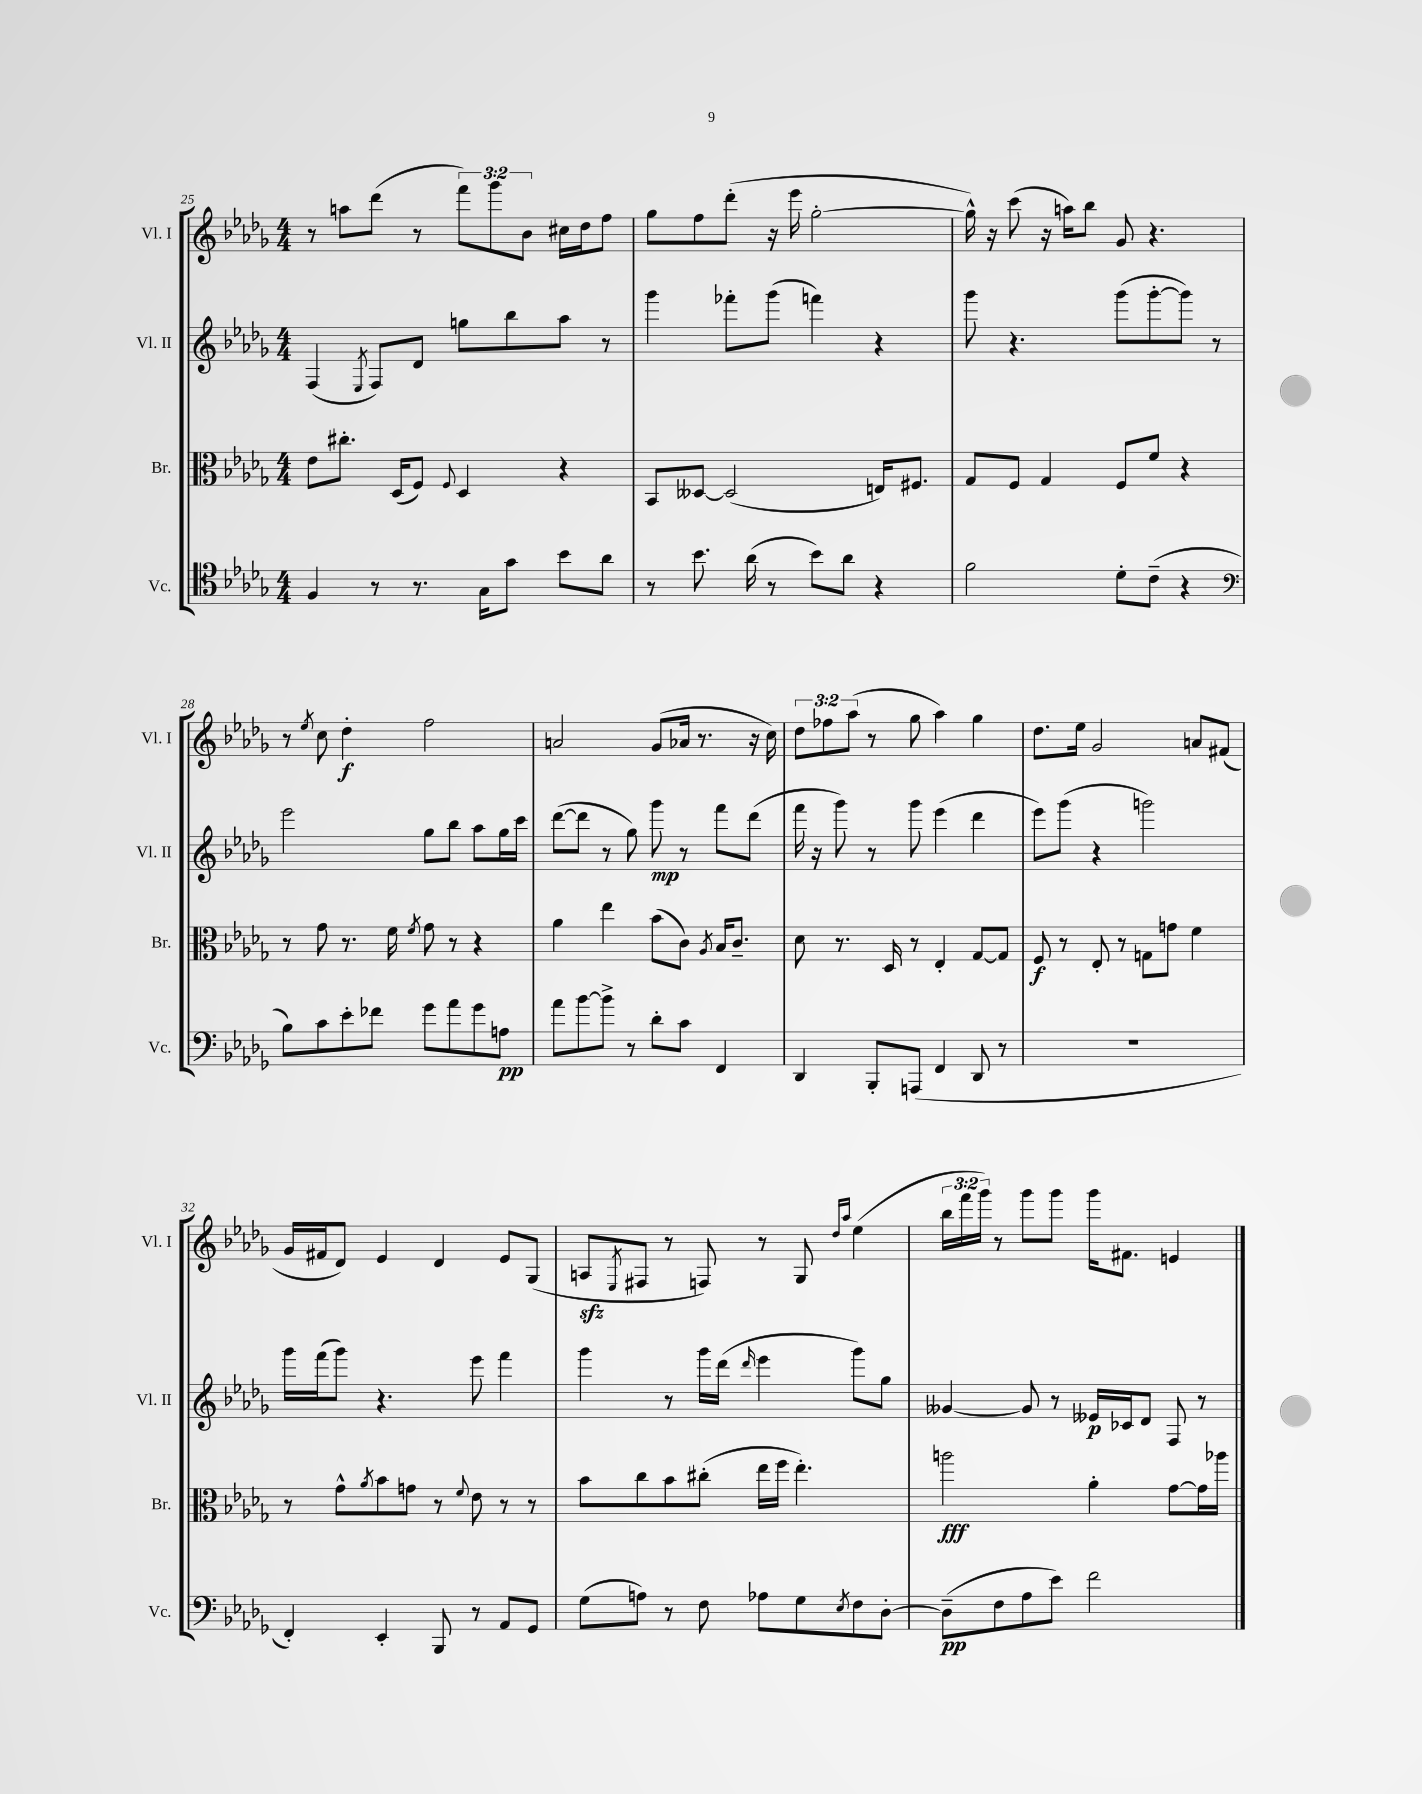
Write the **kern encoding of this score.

**kern	**dynam	**kern	**dynam	**kern	**dynam	**kern	**dynam
*part4	*part4	*part3	*part3	*part2	*part2	*part1	*part1
*staff4	*staff4	*staff3	*staff3	*staff2	*staff2	*staff1	*staff1
*I"Vc.	*	*I"Br.	*	*I"Vl. II	*	*I"Vl. I	*
*I'Vc.	*	*I'Br.	*	*I'Vl. II	*	*I'Vl. I	*
*clefC4	*	*clefC3	*	*clefG2	*	*clefG2	*
*k[b-e-a-d-g-]	*	*k[b-e-a-d-g-]	*	*k[b-e-a-d-g-]	*	*k[b-e-a-d-g-]	*
*M4/4	*	*M4/4	*	*M4/4	*	*M4/4	*
=25	=25	=25	=25	=25	=25	=25	=25
4F/	.	8e-\L	.	(4F/	.	8r	.
.	.	8.cc#X'\J	.	.	.	8aan\L	.
.	.	.	.	8qE-/	.	.	.
8r	.	.	.	8F/L)	.	(8ddd-\J	.
.	.	(16D-/KL	.	.	.	.	.
8.r	.	8F/J)	.	8d-/J	.	8r	.
.	.	8qqF/	.	.	.	.	.
.	.	4D-/	.	8ggn\L	.	12fff\L)	.
16G-\KL	.	.	.	.	.	.	.
.	.	.	.	.	.	12ggg-\	.
8g-\J	.	.	.	8bb-\	.	.	.
.	.	.	.	.	.	12b-\J	.
8b-\L	.	4r	.	8aa-\J	.	16cc#X\LL	.
.	.	.	.	.	.	16dd-\J	.
8a-\J	.	.	.	8r	.	8ff\J	.
=26	=26	=26	=26	=26	=26	=26	=26
8r	.	8BB-/L	.	4ggg-\	.	8gg-\L	.
8.b-\	.	[8D--X/J	.	.	.	8ff\	.
.	.	(2D--/]	.	8fff-X'\L	.	(8ddd-'\J	.
(16a-\	.	.	.	.	.	.	.
8r	.	.	.	(8ggg-\J	.	16r	.
.	.	.	.	.	.	16eee-\	.
8b-\L)	.	.	.	4fffn\)	.	[2gg-'\	.
8a-\J	.	.	.	.	.	.	.
4r	.	16En/KL)	.	4r	.	.	.
.	.	8.F#X/J	.	.	.	.	.
=27	=27	=27	=27	=27	=27	=27	=27
2f\	.	8G-/L	.	8ggg-\	.	16gg-^^\])	.
.	.	.	.	.	.	16r	.
.	.	8F/J	.	4.r	.	(8ccc\	.
.	.	4G-/	.	.	.	16r	.
.	.	.	.	.	.	16aan\KL)	.
.	.	.	.	.	.	8bb-\J	.
8d-'\L	.	8F/L	.	(8ggg-\L	.	8g-/	.
(8c~\J	.	8f/J	.	[8ggg-'\	.	4.r	.
4r	.	4r	.	8ggg-\J])	.	.	.
.	.	.	.	8r	.	.	.
!!LO:LB:g=z
=28	=28	=28	=28	=28	=28	=28	=28
*clefF4	*	*	*	*	*	*	*
8B-\L)	.	8r	.	2eee-\	.	8r	.
.	.	.	.	.	.	8qee-/	.
8c\	.	8g-\	.	.	.	8cc\	.
8e-'\	.	8.r	.	.	.	4dd-'\	f
8f-X\J	.	.	.	.	.	.	.
.	.	16f\	.	.	.	.	.
.	.	8qf/	.	.	.	.	.
8g-\L	.	8g-\	.	8gg-\L	.	2ff\	.
8a-\	.	8r	.	8bb-\J	.	.	.
8g-\	.	4r	.	8aa-\L	.	.	.
8An\J	pp	.	.	16gg-\L	.	.	.
.	.	.	.	16ccc\JJ	.	.	.
=29	=29	=29	=29	=29	=29	=29	=29
8a-\L	.	4a-\	.	([8ddd-\L	.	2an/	.
[8b-\	.	.	.	8ddd-\J]	.	.	.
8b-^\J]	.	4ee-\	.	8r	.	.	.
8r	.	.	.	8gg-\)	.	.	.
8d-'\L	.	(8b-\L	.	8ggg-\	mp	(8g-/L	.
8c\J	.	8c\J)	.	8r	.	16a-X/Jk	.
.	.	.	.	.	.	8.r	.
.	.	8qA-/	.	.	.	.	.
4FF/	.	16B-/KL	.	8fff\L	.	.	.
.	.	8.c~/J	.	.	.	.	.
.	.	.	.	(8ddd-\J	.	16r	.
.	.	.	.	.	.	16cc\)	.
=30	=30	=30	=30	=30	=30	=30	=30
4DD-/	.	8d-\	.	16fff\	.	12dd-\L	.
.	.	.	.	16r	.	.	.
.	.	.	.	.	.	12ff-X\	.
.	.	8.r	.	8ggg-\)	.	.	.
.	.	.	.	.	.	(12aa-\J	.
8BBB-'/L	.	.	.	8r	.	8r	.
.	.	16D-/	.	.	.	.	.
(8AAAn/J	.	8r	.	8ggg-\	.	8gg-\	.
4FF/	.	4E-'/	.	(4eee-\	.	4aa-\)	.
8DD-/	.	[8G-/L	.	4ddd-\	.	4gg-\	.
8r	.	8G-/J]	.	.	.	.	.
=31	=31	=31	=31	=31	=31	=31	=31
1r	.	8F/	f	8eee-\L)	.	8.dd-\L	.
.	.	8r	.	(8ggg-\J	.	.	.
.	.	.	.	.	.	16ee-\Jk	.
.	.	8E-'/	.	4r	.	2g-/	.
.	.	8r	.	.	.	.	.
.	.	8Gn\L	.	2gggn\)	.	.	.
.	.	8gn\J	.	.	.	.	.
.	.	4f\	.	.	.	8an/L	.
.	.	.	.	.	.	(8f#X/J	.
!!LO:LB:g=z
=32	=32	=32	=32	=32	=32	=32	=32
4FF'/)	.	8r	.	16ggg-\LL	.	16g-/LL	.
.	.	.	.	(16fff\J	.	16f#X/J	.
.	.	8g-^^\L	.	8ggg-\J)	.	8d-/J)	.
.	.	8qa-/	.	.	.	.	.
4EE-'/	.	8b-\	.	4.r	.	4e-/	.
.	.	8gn\J	.	.	.	.	.
8BBB-/	.	8r	.	.	.	4d-/	.
.	.	8qqf/	.	.	.	.	.
8r	.	8e-\	.	8eee-\	.	.	.
8AA-/L	.	8r	.	4fff\	.	8e-/L	.
8GG-/J	.	8r	.	.	.	(8G-/J	.
=33	=33	=33	=33	=33	=33	=33	=33
(8G-\L	.	8b-\L	.	4ggg-\	.	8Anzz/L	.
.	.	.	.	.	.	8qE-/	.
8An\J)	.	8cc\	.	.	.	8F#X/J	.
8r	.	8b-\	.	8r	.	8r	.
8F\	.	(8cc#X'\J	.	16ggg-\LL	.	8Fn/)	.
.	.	.	.	(16ddd-\JJ	.	.	.
.	.	.	.	16qqddd-/	.	.	.
8A-X\L	.	16ee-\LL	.	4eee-\	.	8r	.
.	.	16ff\JJ	.	.	.	.	.
8G-\	.	4.ee-'\)	.	.	.	8G-/	.
.	.	.	.	.	.	16qqdd-/LL	.
8qE-/	.	.	.	.	.	16qqaa-/JJ	.
8F\	.	.	.	8ggg-\L)	.	(4ee-\	.
[8D-'\J	.	.	.	8gg-\J	.	.	.
=34	=34	=34	=34	=34	=34	=34	=34
(8D-~\L]	pp	2aan\	fff	[4g--X/	.	24bb-\LL	.
.	.	.	.	.	.	24fff\	.
.	.	.	.	.	.	24ggg-\JJ)	.
8F\	.	.	.	.	.	8r	.
8A-\	.	.	.	8g--/]	.	8ggg-\L	.
8e-\J)	.	.	.	8r	.	8ggg-\J	.
2f\	.	4a-'\	.	16e--X/LL	p	16ggg-\KL	.
.	.	.	.	16c-X/J	.	8.f#X\J	.
.	.	.	.	8d-/J	.	.	.
.	.	[8g-\L	.	8F/	.	4en/	.
.	.	16g-\L]	.	8r	.	.	.
.	.	16aa-X\JJ	.	.	.	.	.
==	==	==	==	==	==	==	==
*-	*-	*-	*-	*-	*-	*-	*-
